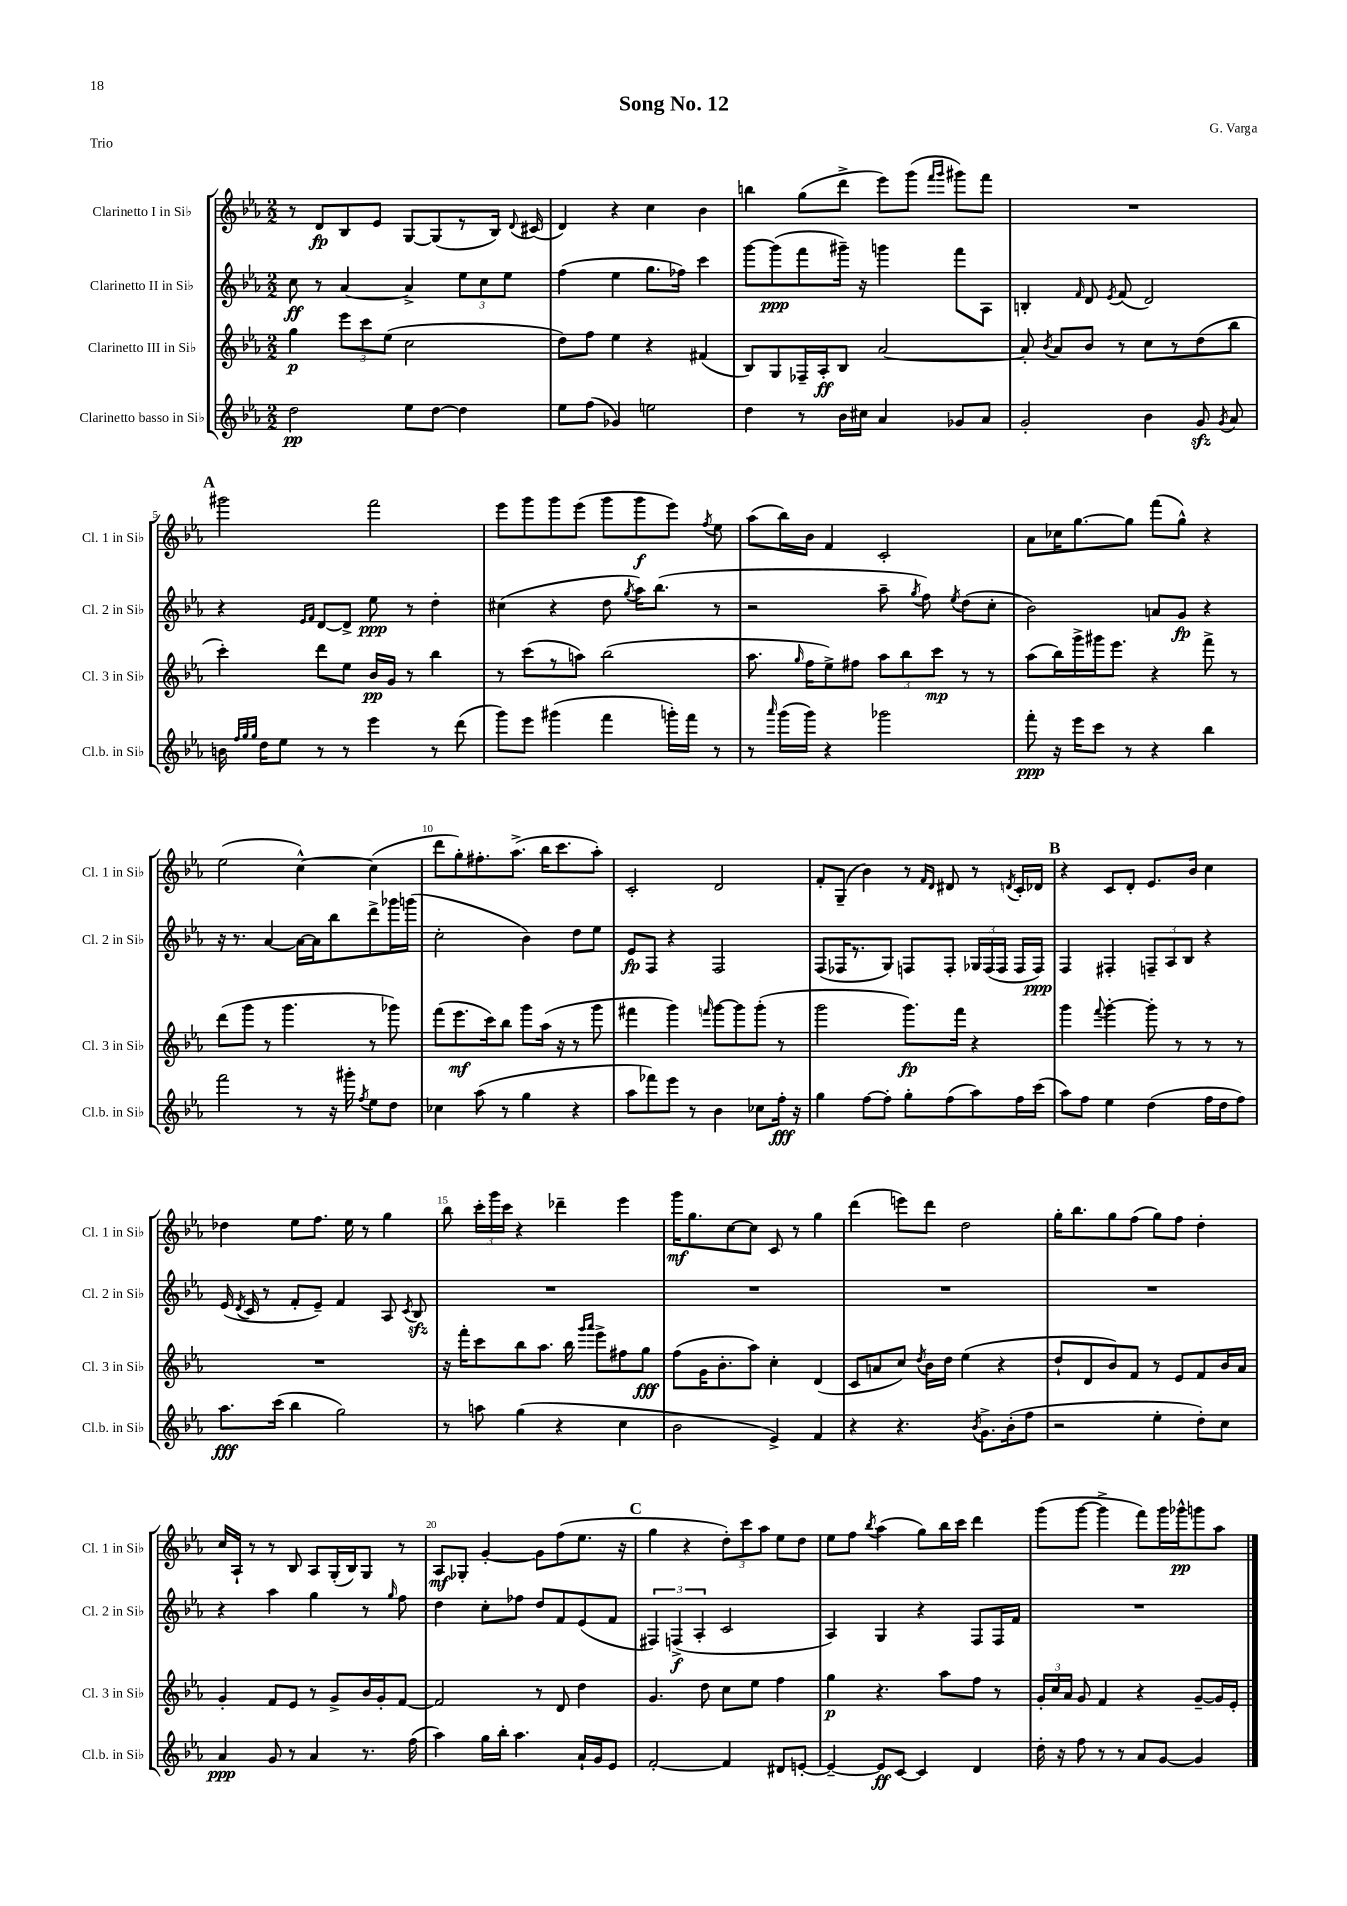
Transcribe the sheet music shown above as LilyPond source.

\header { title = "Song No. 12" composer = "G. Varga" piece = "Trio" }
<<
\new StaffGroup <<
\new Staff = "s0" \with { instrumentName = "Clarinetto I in Sib" shortInstrumentName = "Cl. 1 in Sib" } {
    \clef treble \key ees \major \numericTimeSignature \time 2/2
    \autoBeamOff r8 d'8[\fp bes8 ees'8] g8[~ g8( r8 bes16]) \appoggiatura { d'8 } cis'16( |
    d'4) r4 c''4 bes'4 |
    b''4 g''8[( d'''8]-> ees'''8[) g'''8]( \grace { f'''16[ g'''16] } gis'''8[) f'''8] |
    R1 |
    \mark \markup { \bold "A" } gis'''2 f'''2 |
    ees'''8[ g'''8 g'''8 ees'''8]( g'''8[ g'''8\f ees'''8]) \acciaccatura { f''8 } ees''8 |
    aes''8[( bes''16) bes'16] f'4 c'2-. |
    aes'8[ ces''16 g''8.~ g''8] f'''8[( g''8]-^) r4 |
    ees''2( c''4~-^) c''4( |
    d'''8[ g''8-.) fis''8.-. aes''8.]->( bes''16[ c'''8. aes''8]-.) |
    c'2-. d'2 |
    f'8[-. g8]--( bes'4) r8 \grace { f'16[ d'16] } dis'8 r8 \acciaccatura { d'8 } c'16[-. des'16] |
    \mark \markup { \bold "B" } r4 c'8[ d'8]-. ees'8.[ bes'16] c''4 |
    des''4 ees''8[ f''8.] ees''16 r8 g''4 |
    bes''8 \tuplet 3/2 { c'''16[-. g'''16 c'''16] } r4 des'''4-- ees'''4 |
    g'''16[\mf g''8. c''8~ c''8] c'8 r8 g''4 |
    d'''4( e'''8[) d'''8] d''2 |
    g''16[-. bes''8. g''8 f''8]( g''8[) f''8] d''4-. |
    c''16[ aes16]-! r8 r8 bes8 aes8[ g16-.( bes16) g8] r8 |
    aes8[\mf ges8]-. g'4~-. g'8[ f''8( ees''8.] r16 |
    \mark \markup { \bold "C" } g''4 r4 \tuplet 3/2 { d''8[-.) c'''8 aes''8] } ees''8[ d''8] |
    ees''8[ f''8] \acciaccatura { bes''8 } aes''4( g''8[) bes''16 c'''16] d'''4 |
    g'''8[( g'''8]~ g'''4-> f'''8[) g'''16 ges'''16-^\pp g'''8 aes''8] \bar "|." |
}
\new Staff = "s1" \with { instrumentName = "Clarinetto II in Sib" shortInstrumentName = "Cl. 2 in Sib" } {
    \clef treble \key ees \major \numericTimeSignature \time 2/2
    \autoBeamOff c''8\ff r8 aes'4~ aes'4-> \tuplet 3/2 { ees''8[ c''8 ees''8] } |
    f''4( ees''4 g''8.[ fes''16]) c'''4 |
    g'''8[~ g'''8\ppp( f'''8 gis'''16]--) r16 g'''4 f'''8[ aes8] |
    b4-. \grace { f'16 } d'8 \acciaccatura { ees'8 } f'8( d'2) |
    \mark \markup { \bold "A" } r4 \grace { ees'16[ f'16] } d'8[~ d'8]-> ees''8\ppp r8 d''4-. |
    cis''4( r4 d''8 \acciaccatura { g''8 } aes''16[) bes''8.]( r8 |
    r2 aes''8-- \acciaccatura { g''8 } f''8) \acciaccatura { ees''8 } d''8[( c''8]-. |
    bes'2) a'8[ g'8]\fp r4 |
    r16 r8. aes'4~ aes'16[~ aes'16 bes''8 d'''8-> ges'''16 g'''16]( |
    c''2-. bes'4) d''8[ ees''8] |
    ees'8[\fp f8] r4 f2 |
    f8[( fes16 r8. g8]) f8[ f8]-. \tuplet 3/2 { ges16[ f16( f16] } f16[ f16]\ppp) |
    \mark \markup { \bold "B" } f4 fis4-. \tuplet 3/2 { f8[-- aes8 bes8] } r4 |
    ees'16( \acciaccatura { d'8 } c'16 r8 f'8[-. ees'8]--) f'4 aes8 \acciaccatura { c'8 } bes8\sfz |
    R1 |
    R1 |
    R1 |
    R1 |
    r4 aes''4 g''4 r8 \grace { g''16 } f''8 |
    d''4 c''8[-. fes''8] d''8[ f'8 ees'8( f'8] |
    \mark \markup { \bold "C" } \tuplet 3/2 { fis4) f4->\f( aes4-. } c'2 |
    aes4) g4 r4 f8[ f16 f'16] |
    R1 \bar "|." |
}
\new Staff = "s2" \with { instrumentName = "Clarinetto III in Sib" shortInstrumentName = "Cl. 3 in Sib" } {
    \clef treble \key ees \major \numericTimeSignature \time 2/2
    \autoBeamOff g''4\p \tuplet 3/2 { ees'''8[ c'''8 ees''8]( } c''2 |
    d''8[) f''8] ees''4 r4 fis'4( |
    bes8[) g8 fes16-- aes16-.\ff bes8] aes'2~ |
    aes'8-. \acciaccatura { bes'8 } aes'8[ bes'8] r8 c''8[ r8 d''8( bes''8] |
    \mark \markup { \bold "A" } c'''4-.) d'''8[ ees''8] bes'16[\pp g'16] r8 bes''4 |
    r8 c'''8[( r8 a''8]) bes''2( |
    aes''8. \grace { g''16 } f''16[ ees''8->) fis''8] \tuplet 3/2 { aes''8[ bes''8 c'''8]\mp } r8 r8 |
    aes''8[( bes''16) g'''16-> gis'''16 ees'''8.] r4 f'''8-> r8 |
    d'''8[( g'''8] r8 g'''4. r8 ges'''8) |
    f'''8[( ees'''8.\mf c'''16) bes''8] g'''8[ aes''16]( r16 r8 g'''8 |
    fis'''4 g'''4) \grace { f'''16 } g'''8[~ g'''8 g'''8]-.( r8 |
    g'''2 g'''8.[\fp) f'''16] r4 |
    \mark \markup { \bold "B" } g'''4 \appoggiatura { f'''8 } g'''4~-. g'''8-. r8 r8 r8 |
    R1 |
    r16 f'''16[-. c'''8 bes''8 aes''8.] bes''16 \grace { g'''16[ aes'''16] } ees'''8[-> fis''8 g''8]\fff |
    f''8[( g'16 bes'8.-. aes''8]) c''4-. d'4( |
    c'8[ a'8 c''8]) \acciaccatura { d''8 } bes'16[ d''16] ees''4( r4 |
    d''8[-! d'8 bes'8) f'8] r8 ees'8[ f'8 bes'16 aes'16] |
    g'4-. f'8[ ees'8] r8 g'8[-> bes'16 g'16-. f'8]~ |
    f'2 r8 d'8 d''4 |
    \mark \markup { \bold "C" } g'4. d''8 c''8[ ees''8] f''4 |
    g''4\p r4. aes''8[ f''8] r8 |
    \tuplet 3/2 { g'16[-. c''16 aes'16] } g'8 f'4 r4 g'8[~-- g'16 ees'16]-. \bar "|." |
}
\new Staff = "s3" \with { instrumentName = "Clarinetto basso in Sib" shortInstrumentName = "Cl.b. in Sib" } {
    \clef treble \key ees \major \numericTimeSignature \time 2/2
    \autoBeamOff d''2\pp ees''8[ d''8]~ d''4 |
    ees''8[ f''8]( ges'4) e''2 |
    d''4 r8 bes'16[ cis''16] aes'4 ges'8[ aes'8] |
    g'2-. bes'4 g'8\sfz \acciaccatura { g'8 } aes'8 |
    \mark \markup { \bold "A" } b'16 \grace { f''32[ g''32 g''32] } d''16[ ees''8] r8 r8 ees'''4 r8 d'''8( |
    g'''8[) ees'''8] gis'''4( f'''4 g'''16[-.) f'''16] r8 |
    r8 \grace { aes'''16 } g'''16[( g'''16]) r4 ges'''2 |
    f'''8-.\ppp r16 ees'''16[ c'''8] r8 r4 bes''4 |
    f'''2 r8 r16 gis'''16-. \acciaccatura { f''8 } ees''8[ d''8] |
    ces''4 aes''8( r8 g''4 r4 |
    aes''8[ fes'''8) ees'''8] r8 bes'4 ces''8[ f''16]-.\fff r16 |
    g''4 f''8[~ f''8]-. g''8[-. f''8( aes''8) f''16 c'''16]( |
    \mark \markup { \bold "B" } aes''8[) f''8] ees''4 d''4( f''16[ d''16 f''8]) |
    aes''8.[\fff c'''16]( bes''4 g''2) |
    r8 a''8 g''4( r4 c''4 |
    bes'2 ees'4->) f'4 |
    r4 r4. \acciaccatura { bes'8 } g'8.[-> bes'16-.( f''8] |
    r2 ees''4-. d''8[-.) c''8] |
    aes'4\ppp g'8 r8 aes'4 r8. f''16( |
    aes''4) g''16[ bes''16]-. aes''4. aes'16[-! g'16 ees'8] |
    \mark \markup { \bold "C" } f'2~-. f'4 dis'8[ e'8]~-. |
    e'4~-- e'8[\ff c'8]~ c'4 d'4 |
    d''16-. r16 f''8 r8 r8 aes'8[ g'8]~ g'4 \bar "|." |
}
>>
>>
\layout { \context { \Score \override BarNumber.break-visibility = ##(#f #t #t) barNumberVisibility = #(every-nth-bar-number-visible 5) } }
